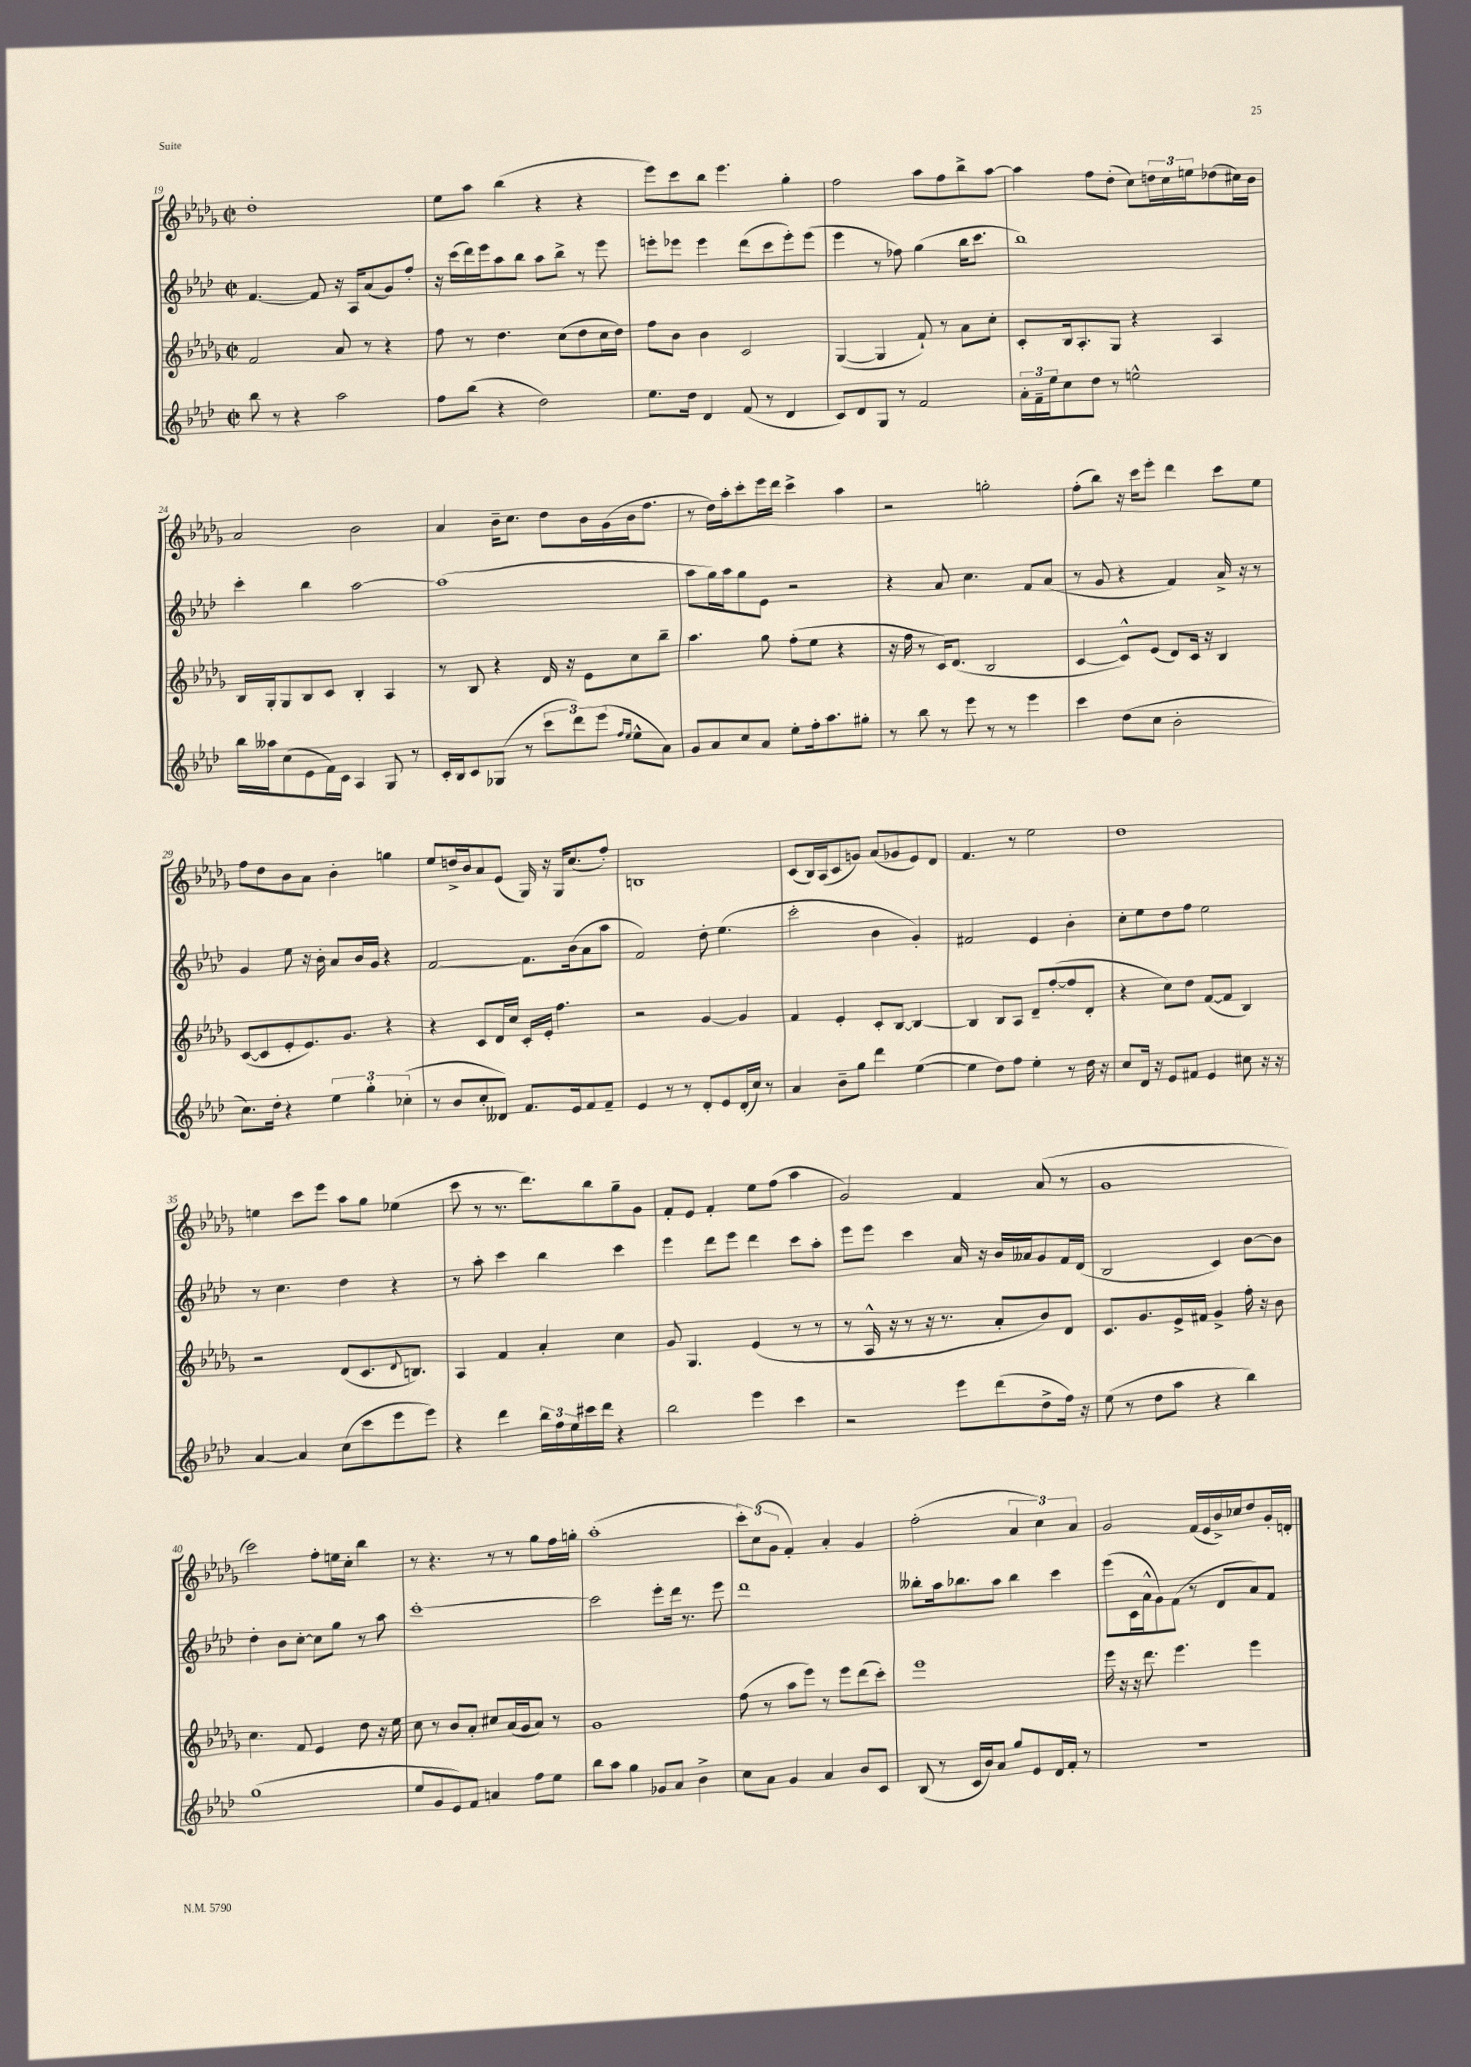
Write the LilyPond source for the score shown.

<<
\new StaffGroup <<
\new Staff = "s0" {
    \clef treble \key des \major \defaultTimeSignature \time 2/2
    des''1-. |
    ees''8 aes''8 bes''4( r4 r4 |
    ees'''8) c'''8 bes''8 ees'''4. ges''4-. |
    f''2 aes''8 f''8 bes''8-> aes''8~ |
    aes''4 f''8 des''8-.( c''8) \tuplet 3/2 { d''16 c''16 e''16 } des''8( cis''16) bes'16 |
    aes'2 bes'2 |
    aes'4 bes'16-- c''8. des''8 bes'16 ges'16( bes'16 f''8. |
    r8 des''16) aes''16-. c'''8-. ees'''16 des'''16 c'''4-> aes''4 |
    r2 g''2-. |
    f''8-.( bes''8) r16 c'''16 ees'''8-. des'''4 c'''8 ees''8 |
    f''8 des''8 bes'8 aes'8 bes'4-. g''4 |
    ees''8 d''16-> bes'16 aes'8 ees'8( ges16) r16 ges16 c''8.( f''8-.) |
    b1 |
    c'8( bes16) aes16( c'8 g'8) aes'8( ges'8 ees'8) des'8 |
    f'4. r8 ees''2 |
    des''1 |
    e''4 c'''8 ees'''8 aes''8 ges''8 ees''4( |
    c'''8 r8 r8. des'''8.) bes''8 ges''8-- ges'8 |
    f'8-. ees'8 f'4-. ees''8 f''8( aes''4 |
    ges'2) f'4 aes'8( r8 |
    ges'1 |
    c'''2) f''8-. e''16 c''16-. bes''4 |
    r8 r4. r8 r8 ges''8 f''16 g''16-. |
    aes''1-.( |
    \tuplet 3/2 { c'''8-.) c''8( ges'8 } f'4-.) aes'4-. ges'4 |
    f''2-.( \tuplet 3/2 { aes'4 c''4) aes'4 } |
    ges'2 f'16( ees'16 bes'16->) ces''16 des''8 ges'16-. d'16-. \bar "|." |
}
\new Staff = "s1" {
    \clef treble \key aes \major \defaultTimeSignature \time 2/2
    f'4.~ f'8 r16 aes16 aes'8( g'8) f''8-. |
    r16 c'''16( des'''16) ees'''16 aes''8 bes''8 aes''8 bes''8-> r8 ees'''8 |
    e'''8-. ees'''8 ees'''4 des'''8( c'''8 ees'''8-.) ees'''8( |
    ees'''4 r8 fes''8) g''4( bes''16 c'''8. |
    bes''1) |
    c'''4-. bes''4 aes''2~ |
    aes''1( |
    aes''8 g''16) aes''16 g''8 ees'8 r2 |
    r4 aes'8 c''4. f'8 aes'8( |
    r8 g'8 r4 f'4) aes'16-> r16 r8 |
    g'4 ees''8 r16 bes'16-. aes'8 bes'16 g'16 r4 |
    f'2~ f'8. bes'16( aes'8 aes''8 |
    f'2) des''8-. ees''4.( |
    c'''2-. bes'4 g'4-.) |
    fis'2 ees'4 bes'4-. |
    c''8-. ees''8 des''8 f''8 ees''2 |
    r8 c''4. des''4 r4 |
    r8 aes''8-. c'''4 bes''4 c'''4 |
    ees'''4 des'''8 ees'''8 des'''4 c'''8 aes''8-. |
    ees'''8 ees'''8 c'''4 aes'16 r16 bes'16 aeses'16 g'8 f'16 des'16( |
    bes2 c'4) bes'8~ bes'8 |
    des''4-. bes'8 c''8~-. c''8 g''8 r8 aes''8 |
    c'''1~-. |
    c'''2 ees'''8-. des'''16 r8. ees'''8 |
    des'''1 |
    beses''8-. aes''16 bes''8. aes''8 bes''4 c'''4 |
    ees'''8( c'16 aes'16-^ g'8) f'8( r8 des'8 aes'8) f'8 \bar "|." |
}
\new Staff = "s2" {
    \clef treble \key des \major \defaultTimeSignature \time 2/2
    f'2 aes'8 r8 r4 |
    f''8 r8 des''4. c''8( des''8 c''16 des''16) |
    f''8 bes'8 bes'4 c'2 |
    ges4~( ges4 f'8-!) r8 aes'8 c''8-. |
    c'8-. bes16 aes8.-. ges8 r4 aes4 |
    bes16 ges16-. ges8 bes8 c'8 bes4-. aes4 |
    r8 bes8 r4 des'16 r16 ees'8 c''8 bes''8-- |
    aes''4. ges''8 f''8-.( ees''8 r4 |
    r16 f''16 r8 c'16) des'8.( bes2 |
    c'4~ c'8-^) ees'8( des'8) c'16 r16 bes4 |
    c'8~( c'8 ees'8-. ees'8.) ges'8. r4 |
    r4 c'8 des'16 c''16 c'16-. ees'16-. f''4. |
    r2 ges'4~ ges'4 |
    f'4 ees'4-. c'8-. bes8~ bes4~ |
    bes4 bes8 aes8 des'8-- f''8~-.( f''8 des'8-. |
    r4 c''8) des''8 f'8~( f'8 bes4) |
    r2 des'8( c'8. \appoggiatura { des'8 } b8.) |
    aes4 f'4 aes'4-. c''4 |
    ges'8 ges4. ees'4( r8 r8 |
    r8 aes16-^ r16 r8 r16 r8. aes'8-. bes'8) des'8 |
    c'8. ges'8. ees'16-> fis'16 ges'4-> f''16-. r16 bes'8 |
    c''4. f'8 ees'4 des''8 r16 ees''16 |
    c''8 r8 bes'8 aes'8-. cis''8 aes'16( ges'16 aes'8) r8 |
    ges'1 |
    f''8( r8 aes''8 ees'''8) r8 ees'''8 des'''8( c'''8-.) |
    ees'''1 |
    ees'''16 r16 r16 des'''8. ees'''4. ees'''4 \bar "|." |
}
\new Staff = "s3" {
    \clef treble \key aes \major \defaultTimeSignature \time 2/2
    bes''8 r8 r4 aes''2 |
    f''8 bes''8( r4 des''2) |
    ees''8. des''16 des'4 f'8( r8 des'4 |
    c'8) des'8 g8 r8 f'2 |
    \tuplet 3/2 { aes'16-. f'16-- ees''16 } c''8 des''8 r8 e''2-^ |
    bes''16 aeses''16 c''8( ees'8 f'16) c'16 aes4 g8 r8 |
    c'16-. bes16 c'8 ges8( r8 \tuplet 3/2 { c'''8 des'''8) ees'''8( } \grace { f''16 ees''16 } ees''8-^ aes'8) |
    g'8 aes'8 c''8 aes'8 ees''8-. f''16-. aes''8. gis''8-. |
    r8 bes''8 r8 ees'''8 r8 r8 ees'''4 |
    c'''4 des''8( c''8 bes'2-. |
    c''8.) des''16-. r4 \tuplet 3/2 { ees''4 g''4-. ces''4-.( } |
    r8 bes'8 c''8-. deses'8) f'8. ees'16 f'8 f'8-- |
    ees'4 r8 r8 des'8-. ees'8 des'16-.( c''16) r8 |
    aes'4 bes'8-- g''8 des'''4 ees''4~( |
    ees''4 des''8) f''8 ees''4-. r8 des''16 r16 |
    c''8 des'16 r16 ees'8 fis'8 ees'4 cis''8 r16 r16 |
    aes'4~ aes'4 c''8( c'''8 ees'''8 ees'''8) |
    r4 des'''4 \tuplet 3/2 { bes''16 f''16 ees''16 } cis'''16 des'''16 r4 |
    bes''2 ees'''4 c'''4 |
    r2 ees'''8 des'''8( des''8-> f''16) r16 |
    ees''8( r8 des''8 aes''8 r4 bes''4) |
    g''1( |
    ees''8 g'8 ees'8) f'8 a'4 f''8 ees''8 |
    bes''8 aes''8 g''4 ges'8 aes'8 bes'4-> |
    c''8 aes'8 g'4 aes'4 bes'8 c'8 |
    bes8( r8 c'16 bes'16) aes'8 g''8 ees'8 des'16 f'16-. r8 |
    R1 \bar "|." |
}
>>
>>
\layout { \context { \Score currentBarNumber = #19 } }
